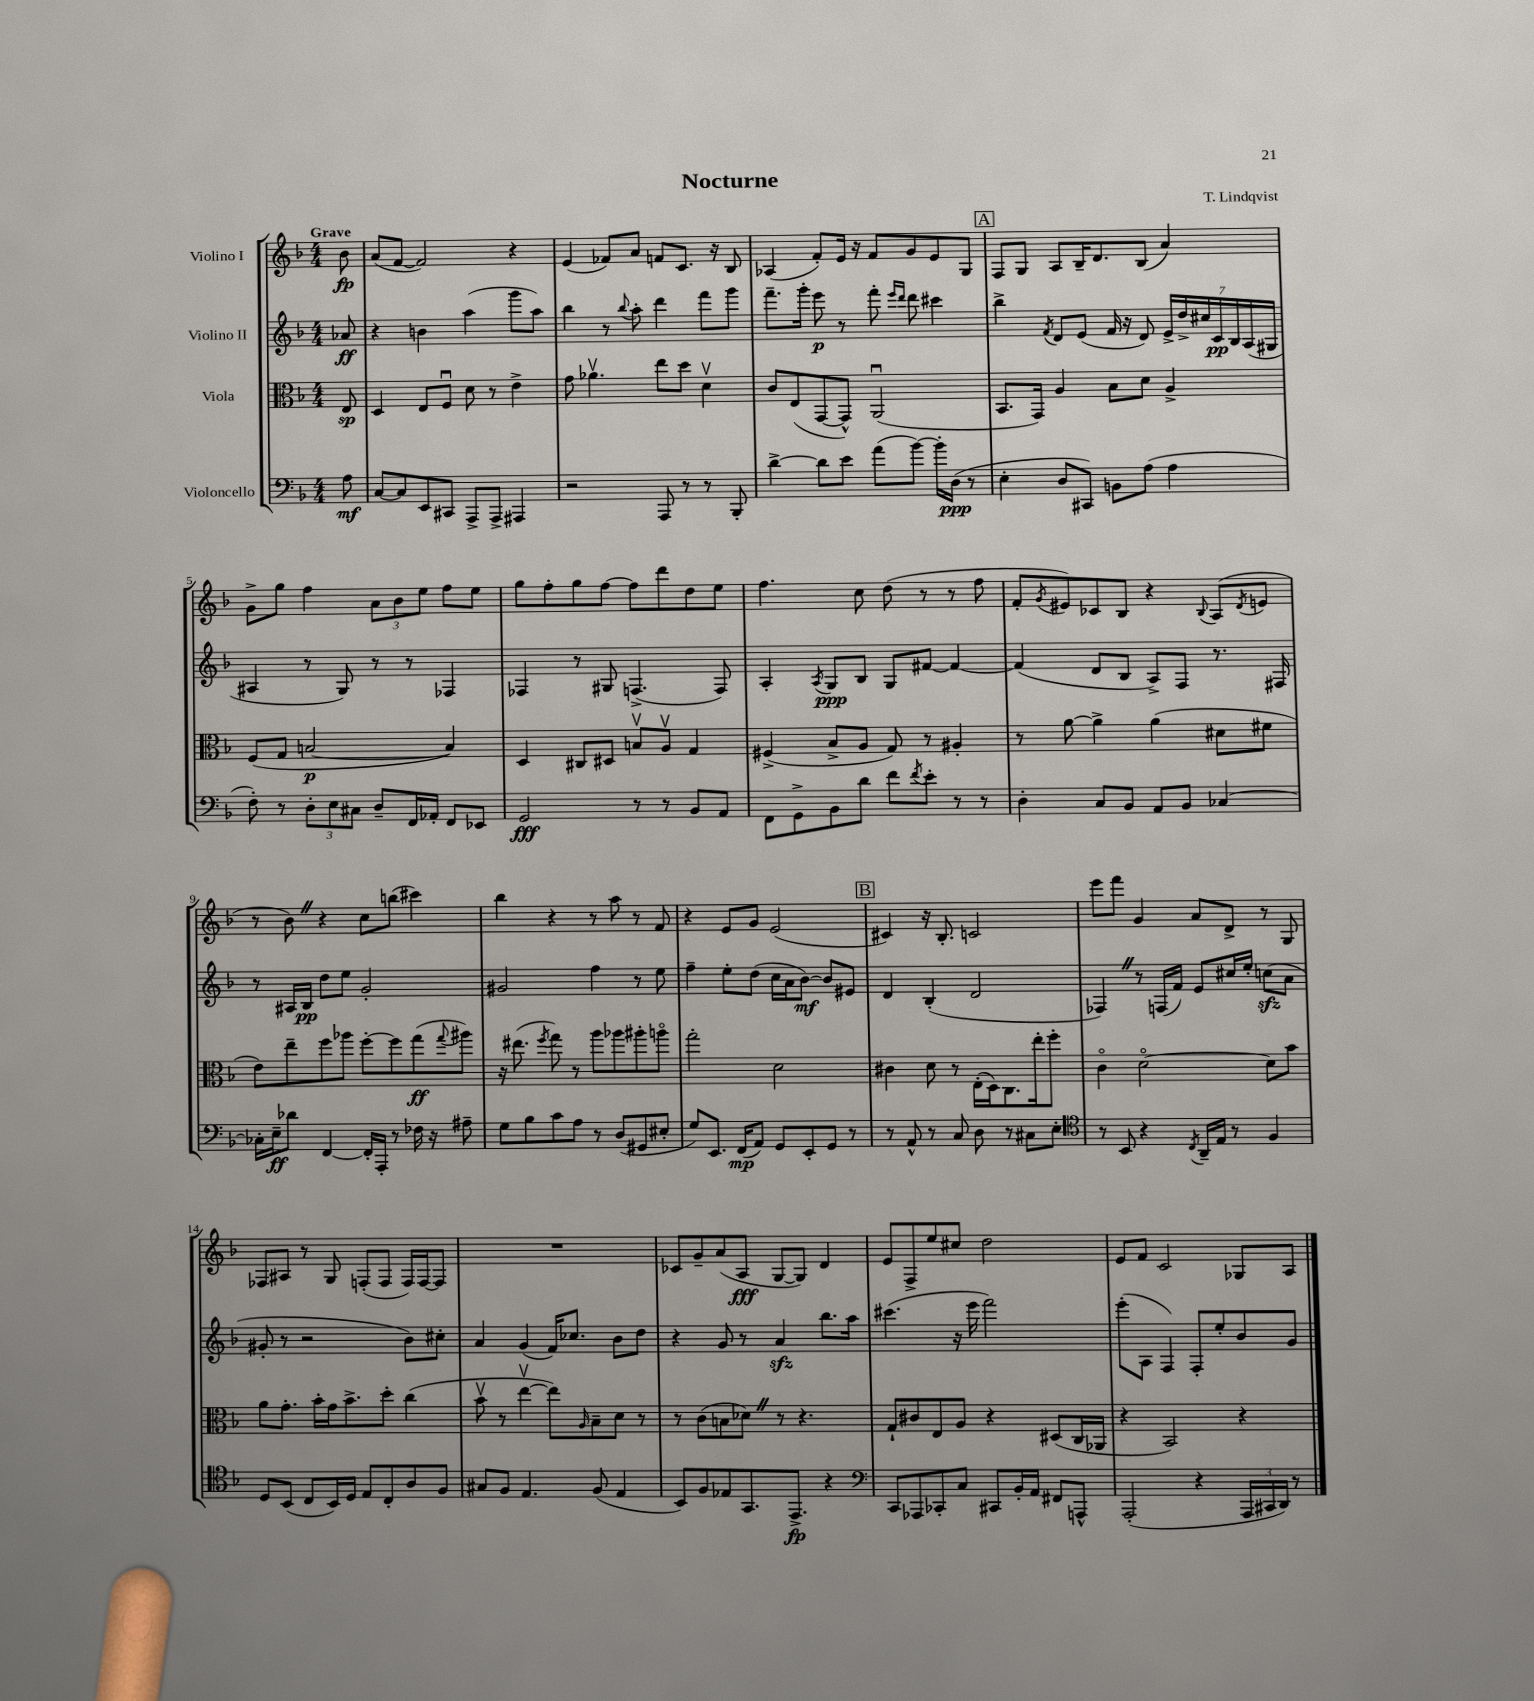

**kern	**dynam	**kern	**dynam	**kern	**dynam	**kern	**dynam
*part4	*part4	*part3	*part3	*part2	*part2	*part1	*part1
*staff4	*staff4	*staff3	*staff3	*staff2	*staff2	*staff1	*staff1
*I"Violoncello	*	*I"Viola	*	*I"Violino II	*	*I"Violino I	*
*clefF4	*	*clefC3	*	*clefG2	*	*clefG2	*
*k[b-]	*	*k[b-]	*	*k[b-]	*	*k[b-]	*
*M4/4	*	*M4/4	*	*M4/4	*	*M4/4	*
=	=	=	=	=	=	=	=
!	!	!	!	!	!	!LO:TX:a:B:t=Grave	!
8A\	mf	8E/	sp	8a-X/	ff	8b-\	fp
=1	=1	=1	=1	=1	=1	=1	=1
[8C/L	.	4D/	.	4r	.	(8a/L	.
8C/]	.	.	.	.	.	[8f/J	.
8EE/	.	8E/L	.	4bn\	.	2f/])	.
8CC#X/J	.	8Fu/J	.	.	.	.	.
8AAA^/L	.	8d\	.	(4aa\	.	.	.
8AAA^/J	.	8r	.	.	.	.	.
4AAA#X/	.	4e^\	.	8ggg\L	.	4r	.
.	.	.	.	8aa\J)	.	.	.
=2	=2	=2	=2	=2	=2	=2	=2
2r	.	8g\	.	4bb-\	.	(4e/	.
.	.	4.a-Xv\	.	.	.	.	.
.	.	.	.	8r	.	8f-X/L)	.
.	.	.	.	8qqbb-/	.	.	.
.	.	.	.	8aa'\	.	8a/J	.
8AAA/	.	8ee\L	.	4ddd\	.	8fn/L	.
8r	.	8dd\J	.	.	.	8.c/J	.
8r	.	4dv\	.	8fff\L	.	.	.
.	.	.	.	.	.	16r	.
8BBB-'/	.	.	.	8ggg\J	.	8B-/	.
=3	=3	=3	=3	=3	=3	=3	=3
[4d^\	.	8c/L	.	8.fff~\L	.	(4A-X/	.
.	.	(8E/	.	.	.	.	.
.	.	.	.	16ggg'\Jk	.	.	.
8d\L]	.	[8GG/	.	8eee\	p	8f'/L)	.
8e\J	.	8GG^^/J])	.	8r	.	16e/Jk	.
.	.	.	.	.	.	16r	.
(8a\L	.	(2AAu/	.	8fff'\	.	8f/L	.
.	.	.	.	16qqeee/LL	.	.	.
.	.	.	.	16qqddd/JJ	.	.	.
[8b-\J)	.	.	.	8ddd\	.	8g/	.
16b-'\LL]	.	.	.	4ccc#X\	.	8e/	.
(16D\JJ	ppp	.	.	.	.	.	.
8r	.	.	.	.	.	8G/J	.
!!LO:REH:place=s1:t=A
=4	=4	=4	=4	=4	=4	=4	=4
4E'\	.	8.BB-/L	.	4bb-^\	.	8F/L	.
.	.	.	.	.	.	8G/J	.
.	.	16GG/Jk)	.	.	.	.	.
.	.	.	.	8qf/	.	.	.
8D/L	.	4A/	.	8d/L	.	8A/L	.
8CC#X/J)	.	.	.	(8e/J	.	16B-~/K	.
.	.	.	.	.	.	8.d/	.
8BBn\L	.	8B-\L	.	16f/	.	.	.
.	.	.	.	16r	.	.	.
(8A\J	.	8d\J	.	8d/)	.	(8B-/J	.
4A\	.	4A^/	.	28e^/LL	.	4a/)	.
.	.	.	.	28dd^/	.	.	.
.	.	.	.	28cc#X/	.	.	.
.	.	.	.	28c/	pp	.	.
.	.	.	.	28B-/	.	.	.
.	.	.	.	(28A/	.	.	.
.	.	.	.	28G#X/JJ	.	.	.
!!LO:LB:g=z
=5	=5	=5	=5	=5	=5	=5	=5
8F'\)	.	(8F/L	.	4A#X/	.	8g^\L	.
8r	.	8G/J	.	.	.	8gg\J	.
12D'\L	.	[2Bn/	p	8r	.	4ff\	.
12E\	.	.	.	.	.	.	.
.	.	.	.	8G/)	.	.	.
12C#X\J	.	.	.	.	.	.	.
8D~/L	.	.	.	8r	.	12a\L	.
.	.	.	.	.	.	12b-\	.
16FF/L	.	.	.	8r	.	.	.
.	.	.	.	.	.	12ee\J	.
16AA-X'/JJ	.	.	.	.	.	.	.
8FF/L	.	4B/])	.	4F-X/	.	8ff\L	.
8EE-X/J	.	.	.	.	.	8ee\J	.
=6	=6	=6	=6	=6	=6	=6	=6
2GG/	fff	4D/	.	4F-X/	.	8gg\L	.
.	.	.	.	.	.	8ff'\	.
.	.	8C#X/L	.	8r	.	8gg\	.
.	.	8D#X/J	.	8G#X/	.	[8ff\J	.
8r	.	8Bnv/L	.	(4.Fn^/	.	8ff\L]	.
8r	.	8Av/J	.	.	.	8ddd\	.
8BB-/L	.	4G/	.	.	.	8dd\	.
8AA/J	.	.	.	8F/)	.	8ee\J	.
=7	=7	=7	=7	=7	=7	=7	=7
8FF\L	.	(4F#X^/	.	4A'/	.	4.ff\	.
8GG^\	.	.	.	.	.	.	.
.	.	.	.	8qA/	.	.	.
8BB-\	.	8B-^/L	.	8G/L	ppp	.	.
8d\J	.	8A/J	.	8B-/J	.	8cc\	.
8f\L	.	8G/)	.	8G/L	.	(8dd\	.
8qf/	.	.	.	.	.	.	.
8e'\J	.	8r	.	[8f#X/J	.	8r	.
8r	.	4A#X'/	.	4f#/_	.	8r	.
8r	.	.	.	.	.	8ff\	.
=8	=8	=8	=8	=8	=8	=8	=8
4D'\	.	8r	.	(4f#/]	.	8f'/L	.
.	.	.	.	.	.	8qg/	.
.	.	[8a\	.	.	.	8e#X/)	.
8C/L	.	4a^\]	.	8d/L	.	8c-X/	.
8BB-/J	.	.	.	8B-/J	.	8B-/J	.
8AA/L	.	(4a\	.	8A^/L)	.	4r	.
8BB-/J	.	.	.	8F/J	.	.	.
.	.	.	.	.	.	8qqB-/	.
[4C-X/	.	8d#X\L	.	8.r	.	(8A/L	.
.	.	.	.	.	.	8qd/	.
.	.	8f#X\J	.	.	.	8en/J	.
.	.	.	.	16F#X/	.	.	.
!!LO:LB:g=z
=9	=9	=9	=9	=9	=9	=9	=9
16C-X'\LL]	.	8e\L)	.	8r	.	8r	.
16E~\J	ff	.	.	.	.	.	.
8d-X\J	.	8ee~\	.	16A#X/LL	.	8b-Z\)	.
.	.	.	.	16B-/JJ	pp	.	.
[4FF/	.	8ff\	.	8dd\L	.	4r	.
.	.	8aa-X\J	.	8ee\J	.	.	.
16FF'/LL]	.	[8ff'\L	.	2g'/	.	8cc\L	.
16AAA'/JJ	.	.	.	.	.	.	.
8r	.	8ff\]	.	.	.	(8bbn\J	.
16F-X\	.	(8gg\	ff	.	.	4ccc#X\)	.
16r	.	.	.	.	.	.	.
.	.	8qqgg/	.	.	.	.	.
8A#X~\	.	8aa#X\J)	.	.	.	.	.
=10	=10	=10	=10	=10	=10	=10	=10
8G\L	.	16r	.	2g#X/	.	4bb-\	.
.	.	(8.ee#X\	.	.	.	.	.
8B-\	.	.	.	.	.	.	.
.	.	8qff/	.	.	.	.	.
8c\	.	8gg\)	.	.	.	4r	.
8A\J	.	8r	.	.	.	.	.
8r	.	8aa\L	.	4ff\	.	8r	.
(8D/L	.	8aa-X\	.	.	.	8aa\	.
8GG#X/	.	8aa#X'\	.	8r	.	8r	.
8E#X'/J	.	8aan\J	.	8ee\	.	8f/	.
=11	=11	=11	=11	=11	=11	=11	=11
8G/L)	.	2gg'\	.	4ff~\	.	4r	.
8.EE/J	.	.	.	.	.	.	.
.	.	.	.	8ee'\L	.	8e/L	.
(16FF/KL	mp	.	.	.	.	.	.
8AA/J)	.	.	.	(8dd\J	.	8g/J	.
8GG/L	.	2d\	.	16cc\LL	.	(2e/	.
.	.	.	.	16a\J	.	.	.
8EE'/	.	.	.	[8b-\J)	mf	.	.
8GG/J	.	.	.	8b-/L]	.	.	.
8r	.	.	.	8e#X/J	.	.	.
!!LO:REH:place=s1:t=B
=12	=12	=12	=12	=12	=12	=12	=12
8r	.	4c#X\	.	4d/	.	4c#X/)	.
8AA^^/	.	.	.	.	.	.	.
8r	.	8d\	.	(4B-'/	.	16r	.
.	.	.	.	.	.	8.B-'/	.
8C/	.	8r	.	.	.	.	.
8D\	.	(16E'\LL	.	2d/	.	2cn/	.
.	.	16D\J)	.	.	.	.	.
8r	.	8.C\	.	.	.	.	.
8C#X\L	.	.	.	.	.	.	.
.	.	16ee'\k	.	.	.	.	.
8E'\J	.	8ff'\J	.	.	.	.	.
=13	=13	=13	=13	=13	=13	=13	=13
*clefC4	*	*	*	*	*	*	*
8r	.	4c\	.	4F-XZ/)	.	8eee\L	.
8BB-/	.	.	.	.	.	8fff\J	.
4r	.	[2d\	.	8r	.	4g/	.
.	.	.	.	(16Fn/LL	.	.	.
.	.	.	.	16f/JJ)	.	.	.
8qC/	.	.	.	.	.	.	.
16AA~/LL	.	.	.	8e/L	.	8a/L	.
16E/JJ	.	.	.	.	.	.	.
8r	.	.	.	16cc#X/L	.	8d^/J	.
.	.	.	.	16ee'/JJ	.	.	.
4F/	.	8d\L]	.	(8ccnzz\L	.	8r	.
.	.	8b-\J	.	8a\J	.	8G/	.
!!LO:LB:g=z
=14	=14	=14	=14	=14	=14	=14	=14
8D/L	.	8a\L	.	8g#X'/	.	8F-X/L	.
(8BB-/J	.	8.g'\J	.	8r	.	8A#X/J	.
8C/L	.	.	.	2r	.	8r	.
.	.	16b-'\LL	.	.	.	.	.
16BB-/L)	.	16g\J	.	.	.	8G/	.
16D/JJ	.	8.b-^\	.	.	.	.	.
8E/L	.	.	.	.	.	(8Fn'/L	.
8C'/	.	8dd'\J	.	.	.	8F/J	.
8A/	.	(4cc\	.	8b-\L)	.	16F/LL)	.
.	.	.	.	.	.	[16F/J	.
8F/J	.	.	.	8cc#X'\J	.	8F/J]	.
=15	=15	=15	=15	=15	=15	=15	=15
8G#X/L	.	8b-v\	.	4a/	.	1r	.
8F/J	.	8r	.	.	.	.	.
4.E/	.	[4eev\	.	(4g/	.	.	.
.	.	8ee\L])	.	16f/KL)	.	.	.
.	.	.	.	8.cc-X/J	.	.	.
.	.	16qqA/	.	.	.	.	.
(8F/	.	8B-~\	.	.	.	.	.
4E/	.	8d\J	.	8b-\L	.	.	.
.	.	8r	.	8dd\J	.	.	.
=16	=16	=16	=16	=16	=16	=16	=16
8BB-/L)	.	8r	.	4r	.	8c-X/L	.
8F/	.	(8c\L	.	.	.	8g~/	.
8E-X/	.	8Bn\	.	8g/	.	(8a/	.
8.GG/	.	8d-XZ\J)	.	8r	.	8A/J	fff
.	.	8r	.	4azz/	.	[8G/L	.
8.EE^/J	fp	.	.	.	.	.	.
.	.	4.r	.	.	.	8G/J])	.
4r	.	.	.	8.bb-\L	.	4d/	.
.	.	.	.	16aa\Jk	.	.	.
=17	=17	=17	=17	=17	=17	=17	=17
*clefF4	*	*	*	*	*	*	*
8CC/L	.	8G`/L	.	(4.ccc#X\	.	8e/L	.
8AAA-X/	.	8c#X/	.	.	.	8F^/	.
8CC-X'/	.	8E/	.	.	.	8ee/	.
8C/J	.	8A/J	.	16r	.	8cc#X/J	.
.	.	.	.	16eee\	.	.	.
8CC#X/L	.	4r	.	2fff\)	.	2dd\	.
16BB-'/L	.	.	.	.	.	.	.
16AA/JJ	.	.	.	.	.	.	.
8FF#X/L	.	(8D#X/L	.	.	.	.	.
8AAAn^^/J	.	16C/L	.	.	.	.	.
.	.	16AA-X/JJ	.	.	.	.	.
=18	=18	=18	=18	=18	=18	=18	=18
(2AAA'/	.	4r	.	(8eee'\L	.	8e/L	.
.	.	.	.	8A\J	.	8f/J	.
.	.	2BB-/)	.	4F/)	.	2c/	.
4r	.	.	.	8F'/L	.	.	.
.	.	.	.	8ee'/	.	.	.
24AAA/LL	.	4r	.	8b-/	.	8G-X/L	.
24CC#X/	.	.	.	.	.	.	.
24DD/JJ)	.	.	.	.	.	.	.
8r	.	.	.	8g/J	.	8A/J	.
==	==	==	==	==	==	==	==
*-	*-	*-	*-	*-	*-	*-	*-
